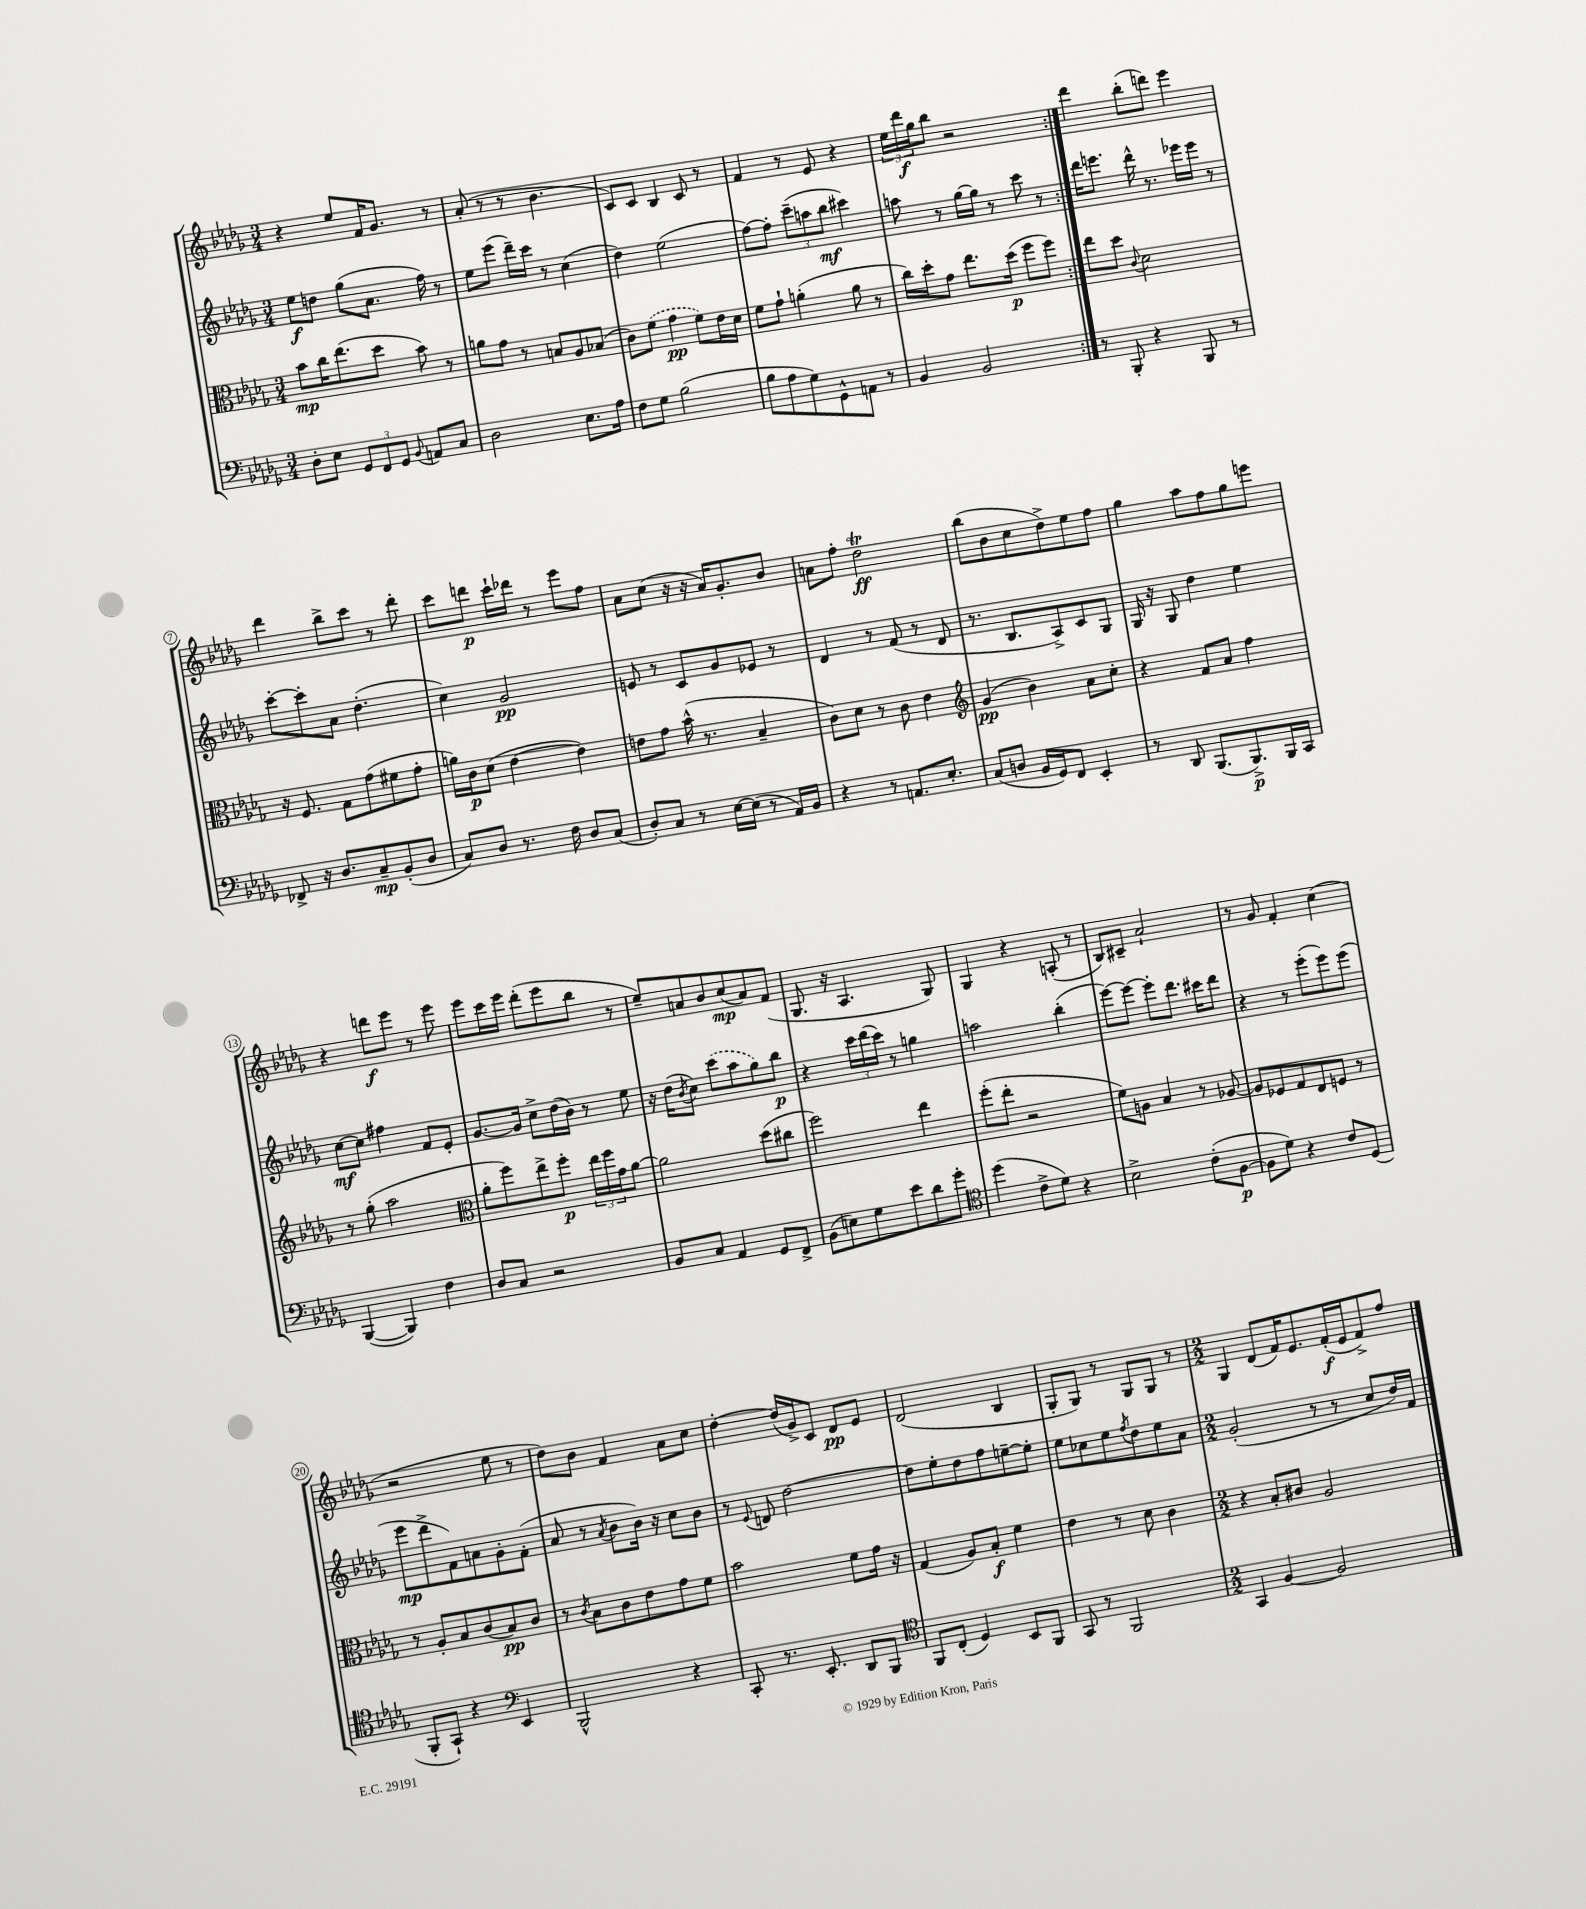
<<
\new StaffGroup <<
\new Staff = "s0" {
    \clef treble \key des \major \numericTimeSignature \time 3/4
    \repeat volta 2 { r4 ees''8 f'16 ges'8. r8 |
    aes'8-.( r8 r8 bes'4. |
    c'8) c'8 bes4 c'8 r8 |
    f'4 r8 ees'8 r4 |
    \tuplet 3/2 { ees''16 des'''16\f ges''16 } bes''8 r2 | }
    des'''4 bes''8-.( d'''8) ees'''4 |
    des'''4 bes''8-> c'''8 r8 des'''8-. |
    c'''8 d'''8\p c'''16-! des'''16 r8 ees'''8 f''8 |
    aes'8 c''8( r16 r16 aes'16) ges'8.-. bes'8 |
    a'8 f''8-. des''2\trill\ff |
    bes''8( bes'8 c''8 des''8->) ees''8 f''8 |
    ges''4 aes''8 f''8 ges''8 e'''8 |
    r4 d'''8\f ees'''8 r8 ees'''8 |
    ees'''8 c'''16 ees'''16 des'''8-.( ees'''8 bes''8 r8 |
    ees''8--) a'8 bes'8 c''8\mp( a'8) f'8( |
    ges8. r16 aes4. ges8) |
    ges4 r4 a8-.( r8 |
    bes8) cis'8-- aes'2-! |
    r8 ges'8 f'4-. c''4( |
    r2 ees''8 r8 |
    des''8) bes'8 f'4 aes'8 c''8 |
    des''4~-. des''16( ges'16->) c'8 des'8\pp ees'8 |
    des'2( bes4 |
    ges8-. ges8) r8 ges8 ges8 r8 |
    \numericTimeSignature \time 2/2 ges4 des'8( f'16) ees'8. f'16-.\f( ees'16 f'8->) f''8 \bar "|." |
}
\new Staff = "s1" {
    \clef treble \key des \major \numericTimeSignature \time 3/4
    \repeat volta 2 { ees''8\f d''8 ges''8( aes'8. f''16) r8 |
    ees''8 ees'''8( des'''16--) c'''16 r8 c''4( |
    des''4) ees''2( |
    f''8~) f''8-. \tuplet 3/2 { c'''8--( a''8 bes''8\mf } cis'''4) |
    a''8 r8 ges''16~ ges''16 r8 c'''8 r8 | }
    des'''16 e'''8. des'''16-^ r8. ees'''16 ees'''16 r8 |
    c'''8~-. c'''8-. aes'8 des''4.-.( |
    c''4) ges'2\pp |
    e'8 r8 c'8 ges'8 ees'8 r8 |
    des'4 r8 f'8( r8 des'8 |
    r8. bes8. aes8->) c'8 ges8 |
    ges16 r16 ges8 des''4 ees''4 |
    c''8~\mf c''8 fis''4 f'8 ees'8-. |
    ges'8.~ ges'16 c''8-> des''16( bes'16) r8 ees''8 |
    r16 des''16( \acciaccatura { bes'8 } c''8) \once \slurDashed c'''8( aes''8 ges''8) bes''8\p |
    r4 \tuplet 3/2 { c'''16 des'''16( c'''16) } r8 g''4 |
    a''2 bes''4-.( |
    ees'''8~) ees'''8~ ees'''8-. des'''8. cis'''16 des'''8 |
    r4 r8 ees'''8-.( ees'''8) ees'''8( |
    ees'''8\mp des'''8-> f'8) a'8 ges'8-. f'8-.( |
    aes'8 r8 \acciaccatura { aes'8 } bes'8 bes'16) r16 c''8 bes'8 |
    r8 \appoggiatura { ees'8 } d'8 des''2~ |
    des''8 ees''8-. des''8 f''8 e''8~-- e''8-. |
    ees''8 ces''8 ees''8 \acciaccatura { f''8 } des''8 ees''8 aes'8 |
    \numericTimeSignature \time 2/2 ges'2-.( r8 r8 c''8 des''16) f'16 \bar "|." |
}
\new Staff = "s2" {
    \clef alto \key des \major \numericTimeSignature \time 3/4
    \repeat volta 2 { bes'8\mp c''16 ees''8.( des''8 bes'8) r8 |
    a'8 ges'8 r8 b8 aes8 bes8( |
    c'8) \once \slurDashed f'8( ges'4\pp f'8) ees'16 des'16 |
    f'8 ges'8-! a'4-.( a'8 r8 |
    c''16) des''16-. ges'8 ees''8. des''16\p( f''8 f''8) | }
    ees''8 des''8 \appoggiatura { c'8 } des'2 |
    r16 f8. ges8 ges'8( fis'8 ges'8-. |
    a'16) c'16\p des'8( ees'4~ ees'4) |
    e'8 ges'8 bes'16-^( r8. bes4-- |
    c'8) des'8 r8 c'8 ees'4 |
    \clef treble ges'4\pp( bes'4) aes'8 c''8-. |
    r4 f'8 aes'8 f''4 |
    r8 ges''8-.( aes''2 |
    \clef alto aes'8-. f''8) ees''8-> f''8-.\p \tuplet 3/2 { ees''16 f''16 ges'16 } aes'8~ |
    aes'2 des''8( cis''8 |
    f''2) ees''4 |
    f''8-.( ees''8-. r2 |
    f'8) a8 bes4 r8 aes8~ |
    aes8 fes8 ges8 ees8 f8 r8 |
    r8 aes8-. bes8 c'8( bes8\pp) c'8 |
    r8 \acciaccatura { c'8 } bes8 c'8 ees'8 ges'8 f'8 |
    bes'2 f'8 ges'16 r16 |
    ges4( aes8) bes8-.\f f'4 |
    ees'4 r8 des'8 c'4 |
    \numericTimeSignature \time 2/2 r4 bes8-. cis'8 aes2 \bar "|." |
}
\new Staff = "s3" {
    \clef bass \key des \major \numericTimeSignature \time 3/4
    \repeat volta 2 { des8-. ees8 \tuplet 3/2 { ges,8 f,8 ges,8 } \appoggiatura { bes,8 } a,8 c8 |
    des2 ees8. aes16 |
    f8 ges8 bes2( |
    bes8 aes8 ges8) ges,8-^ a,8 r8 |
    bes,4 bes,2 | }
    r8 bes,,8-. r4 bes,,8 r8 |
    fes,8-> r16 des8. c8--\mp bes,8-.( des8 |
    c8) des8 r8. f16 des8 c8( |
    des8-.) c8 r8 ees16~ ees16( r8 aes,16) bes,16 |
    r4 r8 a,8. ees8.-. |
    c8( d8 bes,16 ges,16) f,8 ees,4-. |
    r8 des,8 bes,,8.( bes,,8.->\p) bes,,16 c,16 |
    bes,,4~( bes,,4) f4 |
    des8 c8 r2 |
    bes,8 c8 aes,4 ges,8 f,8-> |
    bes,8( e8) ges8 ees'8 des'8 ges'8-. |
    \clef tenor des''4( c'8-> des'8) r4 |
    bes2-> c'8-.( f8~\p |
    f8 des'8) r4 c'8 des8( |
    f,8-. ges,8-!) r4 \clef bass ees,4 |
    bes,,2-^ r4 |
    c,8-. r8. ees,8.-. des,8 bes,,8 |
    \clef tenor f,8 c8-.( des4) bes,8 f,8 |
    ges,8 r8 f,2 |
    \numericTimeSignature \time 2/2 ges,4 f4~ f2 \bar "|." |
}
>>
>>
\layout { \context { \Score \override BarNumber.stencil = #(make-stencil-circler 0.1 0.3 ly:text-interface::print) } }
